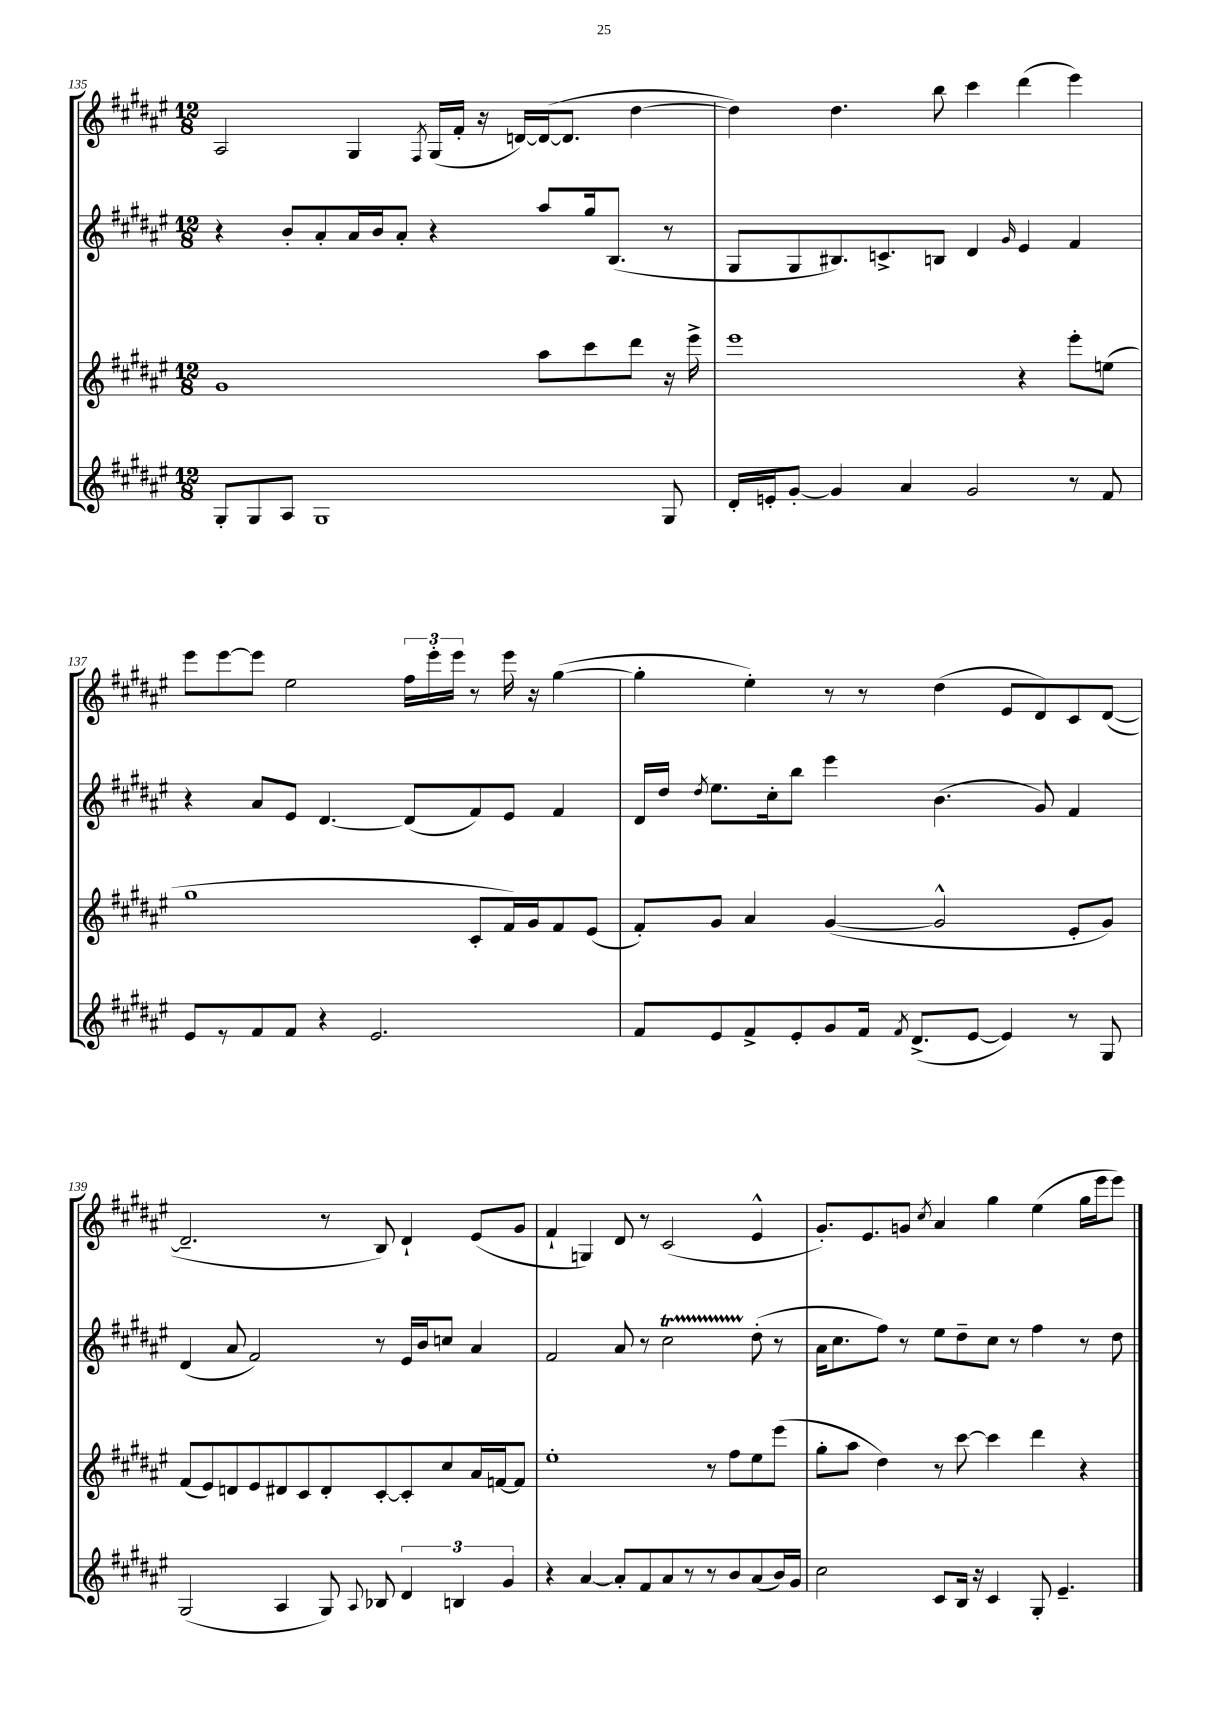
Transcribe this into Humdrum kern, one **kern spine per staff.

**kern	**kern	**kern	**kern
*part4	*part3	*part2	*part1
*staff4	*staff3	*staff2	*staff1
*clefG2	*clefG2	*clefG2	*clefG2
*k[f#c#g#d#a#e#]	*k[f#c#g#d#a#e#]	*k[f#c#g#d#a#e#]	*k[f#c#g#d#a#e#]
*M12/8	*M12/8	*M12/8	*M12/8
=135	=135	=135	=135
8G#'/L	1g#	4r	2A#/
8G#/	.	.	.
8A#/J	.	8b'/L	.
1G#	.	8a#'/	.
.	.	16a#/L	4G#/
.	.	16b/J	.
.	.	8a#'/J	.
.	.	.	8qF#/
.	.	4r	(16G#/LL
.	.	.	16f#'/JJ
.	.	.	16r
.	.	.	[16dn/LL)
.	8aa#\L	8aa#/L	(16d/J_
.	.	.	8.d/J]
.	8ccc#\	16gg#/k	.
.	.	(8.B/J	.
.	8ddd#\J	.	[4dd#\
8G#/	16r	8r	.
.	16eee#^\	.	.
=136	=136	=136	=136
16d#'/LL	1eee#	8G#/L	4dd#\])
16en'/J	.	.	.
[8g#'/J	.	8G#/	.
4g#/]	.	8.B#X/)	4.dd#\
.	.	8.cn^/	.
4a#/	.	.	.
.	.	8Bn/J	8bb\
2g#/	.	4d#/	4ccc#\
.	.	16qqg#/	.
.	4r	4e#/	(4ddd#\
8r	8eee#'\L	4f#/	4eee#\)
8f#/	(8een\J	.	.
!!LO:LB:g=z
=137	=137	=137	=137
8e#/L	1gg#	4r	8eee#\L
8r	.	.	[8eee#\
8f#/	.	8a#/L	8eee#\J]
8f#/J	.	8e#/J	2ee#\
4r	.	[4.d#/	.
2.e#/	.	.	.
.	.	(8d#/L]	24ff#\LL
.	.	.	24eee#'\
.	.	.	24eee#\JJ
.	8c#'/L	8f#/)	8r
.	16f#/L)	8e#/J	16eee#\
.	16g#/J	.	16r
.	8f#/	4f#/	([4gg#\
.	(8e#/J	.	.
=138	=138	=138	=138
8f#/L	8f#'/L)	16d#/LL	4gg#'\]
.	.	16dd#/JJ	.
.	.	8qdd#/	.
8e#/	8g#/J	8.ee#\L	.
8f#^/	4a#/	.	4ee#'\)
.	.	16cc#'\k	.
8e#'/	.	8bb\J	.
8g#/	([4g#/	4eee#\	8r
16f#/Jk	.	.	8r
8qf#/	.	.	.
(8.d#^/L	.	.	.
.	2g#^^/]	(4.b\	(4dd#\
[8e#/J	.	.	.
4e#/])	.	.	8e#/L
.	.	8g#/)	8d#/)
8r	8e#'/L	4f#/	8c#/
8G#/	8g#/J)	.	([8d#/J
!!LO:LB:g=z
=139	=139	=139	=139
(2G#/	(8f#/L	(4d#/	2.d#~/]
.	8e#/)	.	.
.	8dn/	8a#/	.
.	8e#/	2f#/)	.
4A#/	8d#X/	.	.
.	8c#/	.	.
8G#/)	8d#'/	.	8r
8qqA#/	.	.	.
8B-X/	[8c#'/	8r	8B/)
6d#/	8c#'/]	16e#/LL	4d#`/
.	.	16b/J	.
.	8cc#/	8ccn/J	.
6Bn/	.	.	.
.	16a#/L	4a#/	(8e#/L
.	[16fn/J	.	.
6g#/	.	.	.
.	8f/J]	.	8g#/J
=140	=140	=140	=140
4r	1ee#'	2f#/	4f#`/
[4a#/	.	.	4Gn/)
8a#'/L]	.	8a#/	8d#/
8f#/	.	8r	8r
8a#/	.	2cc#T\	(2c#/
8r	.	.	.
8r	8r	.	.
8b/	8ff#\L	.	.
(8a#/	8ee#\	(8dd#'\	4e#^^/
16b/L)	(8eee#\J	8r	.
16g#/JJ	.	.	.
=141	=141	=141	=141
2cc#\	8gg#'\L	16a#\KL	8.g#'/L)
.	.	8.cc#\	.
.	8aa#\J	.	.
.	.	.	8.e#/
.	4dd#\)	8ff#\J)	.
.	.	8r	8gn/J
.	.	.	8qcc#/
8c#/L	8r	8ee#\L	4a#/
16B/Jk	[8ccc#\	8dd#~\	.
16r	.	.	.
4c#/	4ccc#\]	8cc#\J	4gg#\
.	.	8r	.
8G#'/	4ddd#\	4ff#\	(4ee#\
4.e#~/	.	.	.
.	4r	8r	16gg#\LL
.	.	.	16eee#\J
.	.	8dd#\	8eee#\J)
==	==	==	==
*-	*-	*-	*-
